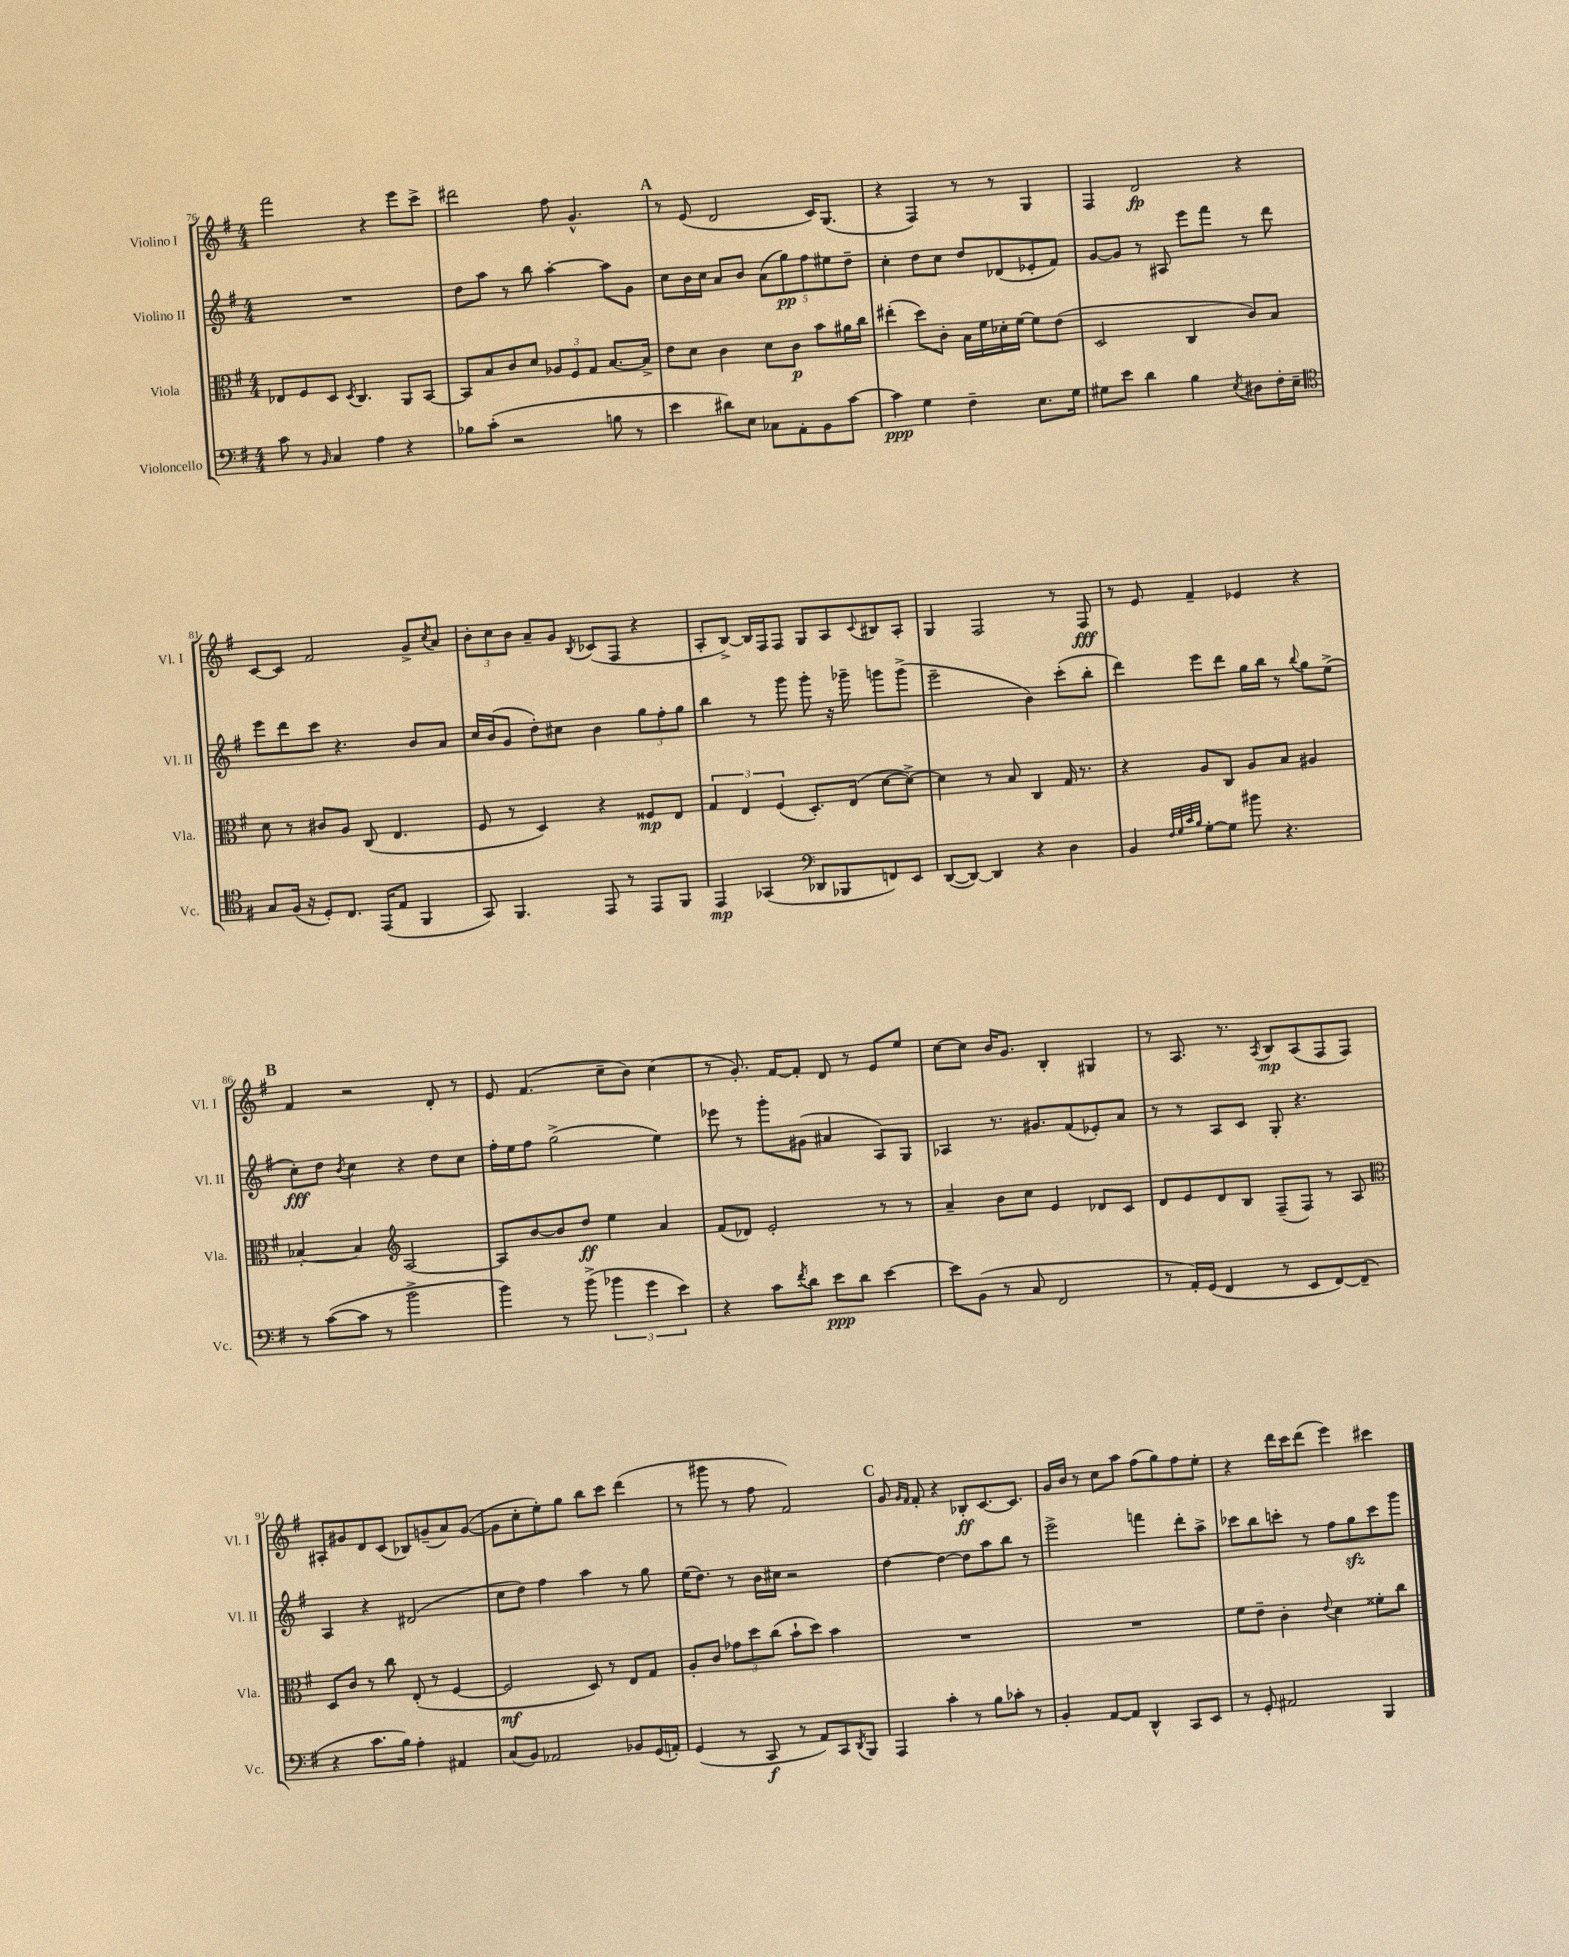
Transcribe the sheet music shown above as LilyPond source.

<<
\new StaffGroup <<
\new Staff = "s0" \with { instrumentName = "Violino I" shortInstrumentName = "Vl. I" } {
    \clef treble \key g \major \numericTimeSignature \time 4/4
    fis'''2 r4 e'''8 c'''8-> |
    dis'''2 fis''8 g'4.-^ |
    \mark \markup { \bold "A" } r8 e'8( d'2 c'16) g8.( |
    r4 fis4) r8 r8 g4 |
    fis4 d'2\fp r4 |
    c'8~ c'8 fis'2 g'8-> \acciaccatura { c''8 } a'8 |
    \tuplet 3/2 { b'8-. c''8 b'8 } a'8-- g'8 \acciaccatura { b8 } ces'8( fis8 r4 |
    a8-. b8~->) b16 fis16 fis8 g8 a8 \appoggiatura { c'8 } bis8 a8-. |
    g4 fis2 r8 fis8\fff |
    r8 e'8 fis'4-- ees'4 r4 |
    \mark \markup { \bold "B" } fis'4 r2 d'8-. r8 |
    e'8 fis'4.( c''8-- b'8) c''4( |
    r8 g'8.-.) fis'16~ fis'8-. d'8 r8 e'8 e''8 |
    c''8~ c''8 b'16 g'8. b4-. gis4 |
    r8 a8. r8. \acciaccatura { a8 } b8\mp a8( fis8 fis8) |
    ais8-. gis'8 d'8 c'8( bes8) g'8--( a'8) g'8~( |
    g'8 c''8-. e''8-.) g''8 b''8 c'''8 d'''4( |
    r8 gis'''8 r8 fis''8 fis'2) |
    \mark \markup { \bold "C" } g'8 \grace { g'16 fis'16 } fis'8-. r4 bes8-.\ff c'8.~ c'8. |
    g'16 b'16 r8 c''8 a''8 fis''8( g''8) fis''8 e''8-. |
    r4 d'''16 c'''16 d'''8( e'''4) cis'''4 \bar "|." |
}
\new Staff = "s1" \with { instrumentName = "Violino II" shortInstrumentName = "Vl. II" } {
    \clef treble \key g \major \numericTimeSignature \time 4/4
    R1 |
    d''8 a''8 r8 b''8 a''4~-. a''8 g'8 |
    \mark \markup { \bold "A" } c''8 b'16 c''16 a'8 b'8 \tuplet 5/4 { a'8( g''8\pp) fis''8 eis''8 d''8-- } |
    c''4-. d''8 c''8 d''8 des'8( ees'8-. fis'8) |
    g'8~ g'8 r8 ais8 e'''8 fis'''8 r8 d'''8 |
    e'''8 d'''8 c'''8 r4. b'8 a'8 |
    c''16 b'16( g'8 d''8-.) cis''8 b'4 \tuplet 3/2 { g''8 fis''8-. g''8 } |
    b''4 r8 g'''8 g'''8-. r16 ges'''16-- g'''8 g'''8->( |
    e'''2-- b'4) c'''8-.( b''8-. |
    d'''4) e'''8 d'''8 g''16 b''16 r8 \appoggiatura { b''8 } g''8 e''8->( |
    \mark \markup { \bold "B" } c''8-.\fff) d''8 \acciaccatura { b'8 } c''4 r4 d''8 c''8 |
    fis''16-. e''16 fis''8 g''2->( e''4) |
    ees'''8 r8 g'''8-. gis'8( ais'4 a8) g8 |
    aes4 r8. gis'8. fis'8( ees'8-.) a'8 |
    r8 r8 a8 c'8 g8-. r4. |
    a4 r4 dis'2( |
    c''8 d''8) fis''4 a''4 r8 g''8 |
    e''16( d''8.) r8 b'16 cis''16 r2 |
    \mark \markup { \bold "C" } d''4~ d''4~ d''8 a''8 b''8 r8 |
    e'''2-> f'''4 d'''8-. a''8-> |
    ces'''8 b''8 c'''8-. r8 fis''8 g''8\sfz c'''8 g'''8 \bar "|." |
}
\new Staff = "s2" \with { instrumentName = "Viola" shortInstrumentName = "Vla." } {
    \clef alto \key g \major \numericTimeSignature \time 4/4
    ees8 fis8 d8 \acciaccatura { d8 } c4. a,8 b,8~ |
    b,8 b8 c'8 d'8 \tuplet 3/2 { aes8 fis8 g8 } b8.~ b16-> |
    \mark \markup { \bold "A" } e'8 d'8 c'4 d'8 c'8\p b'8 ais'16 c''16 |
    eis''4-.( d''8) c'8-. b16 fis'16 des'16-. fis'16~ fis'8 e'8( |
    d2 c4 c'8) b8 |
    d'8 r8 cis'8 a8 c8( e4. |
    fis8 r8 d4) r4 fisis8\mp e8 |
    \tuplet 3/2 { g4 e4 fis4( } d8.-.) e16( d'8~ d'8~->) |
    d'4 r8 b8 c4 g16 r8. |
    r4 a8 c8 a8 b8 ais4 |
    \mark \markup { \bold "B" } bes4~-. bes4 \clef treble a2~ |
    a8 b'8~ b'8 d''8\ff e''4 a'4 |
    fis'8( des'8) e'2-. r8 r8 |
    a'4-- b'8 c''8 e'4 des'8 c'8 |
    d'8 e'8 d'8 b8 fis8--( fis8) r8 a8 |
    \clef alto d8 c'8 r8 c''8 e8-.( r8 fis4~ |
    fis2\mf d8) r8 e8 g8 |
    a8-. c'8 \tuplet 3/2 { ges'8 d''8 c''8( } b'8-! d''8) b'4 |
    \mark \markup { \bold "C" } R1 |
    R1 |
    fis'8 e'8-- c'4-. \appoggiatura { e'8 } d'4 fisis'8-. c''8 \bar "|." |
}
\new Staff = "s3" \with { instrumentName = "Violoncello" shortInstrumentName = "Vc." } {
    \clef bass \key g \major \numericTimeSignature \time 4/4
    c'8 r8 \grace { b,16 } c4 a4 r4 |
    bes8 c'8-.( r2 b8 r8 |
    \mark \markup { \bold "A" } e'4 dis'8) e8 ces8 a,8-. b,8 c'8~ |
    c'4\ppp g4 fis4-- e8. g16 |
    gis8 e'8 d'4 b4 \acciaccatura { e8 } dis8 fis16-. e16-- |
    \clef tenor g8 fis16( r16 d8-.) c8. e,16( e8 fis,4 |
    g,8) fis,4. e,8 r8 e,8 fis,8 |
    e,4\mp ges,4( \clef bass des,8 bes,,8 f,8) e,8 |
    d,8~( d,8~) d,4 r4 d4 |
    b,4 \grace { fis32 g32 c'32 b32 } g8~-. g8 bis'8 r4. |
    \mark \markup { \bold "B" } r8 c'8~( c'8 r8 b'2-> |
    b'4) r8 b'8->( \tuplet 3/2 { bes'4 g'4 e'4) } |
    r4 c'8 \acciaccatura { fis'8 } d'8 e'8\ppp d'8 e'4~ |
    e'8 b,8( r8 c8 fis,2 |
    r8 a,16-.) g,16( fis,4 r8 e,8 fis,8~) fis,8--( |
    r4 c'8. b16) a4-. ais,4 |
    c8( b,8) aes,2 bes,8 g,16( a,16-.) |
    g,4( r8 c,8\f r8 a,8) c,8 \acciaccatura { d,8 } b,,8 |
    \mark \markup { \bold "C" } a,,4 c'4-. r8 b8 ces'8-. r8 |
    b,4-. a,8~ a,8 d,4-^ c,8 e,8 |
    r8 g,8-. ais,2 b,,4 \bar "|." |
}
>>
>>
\layout { \context { \Score currentBarNumber = #76 } }
